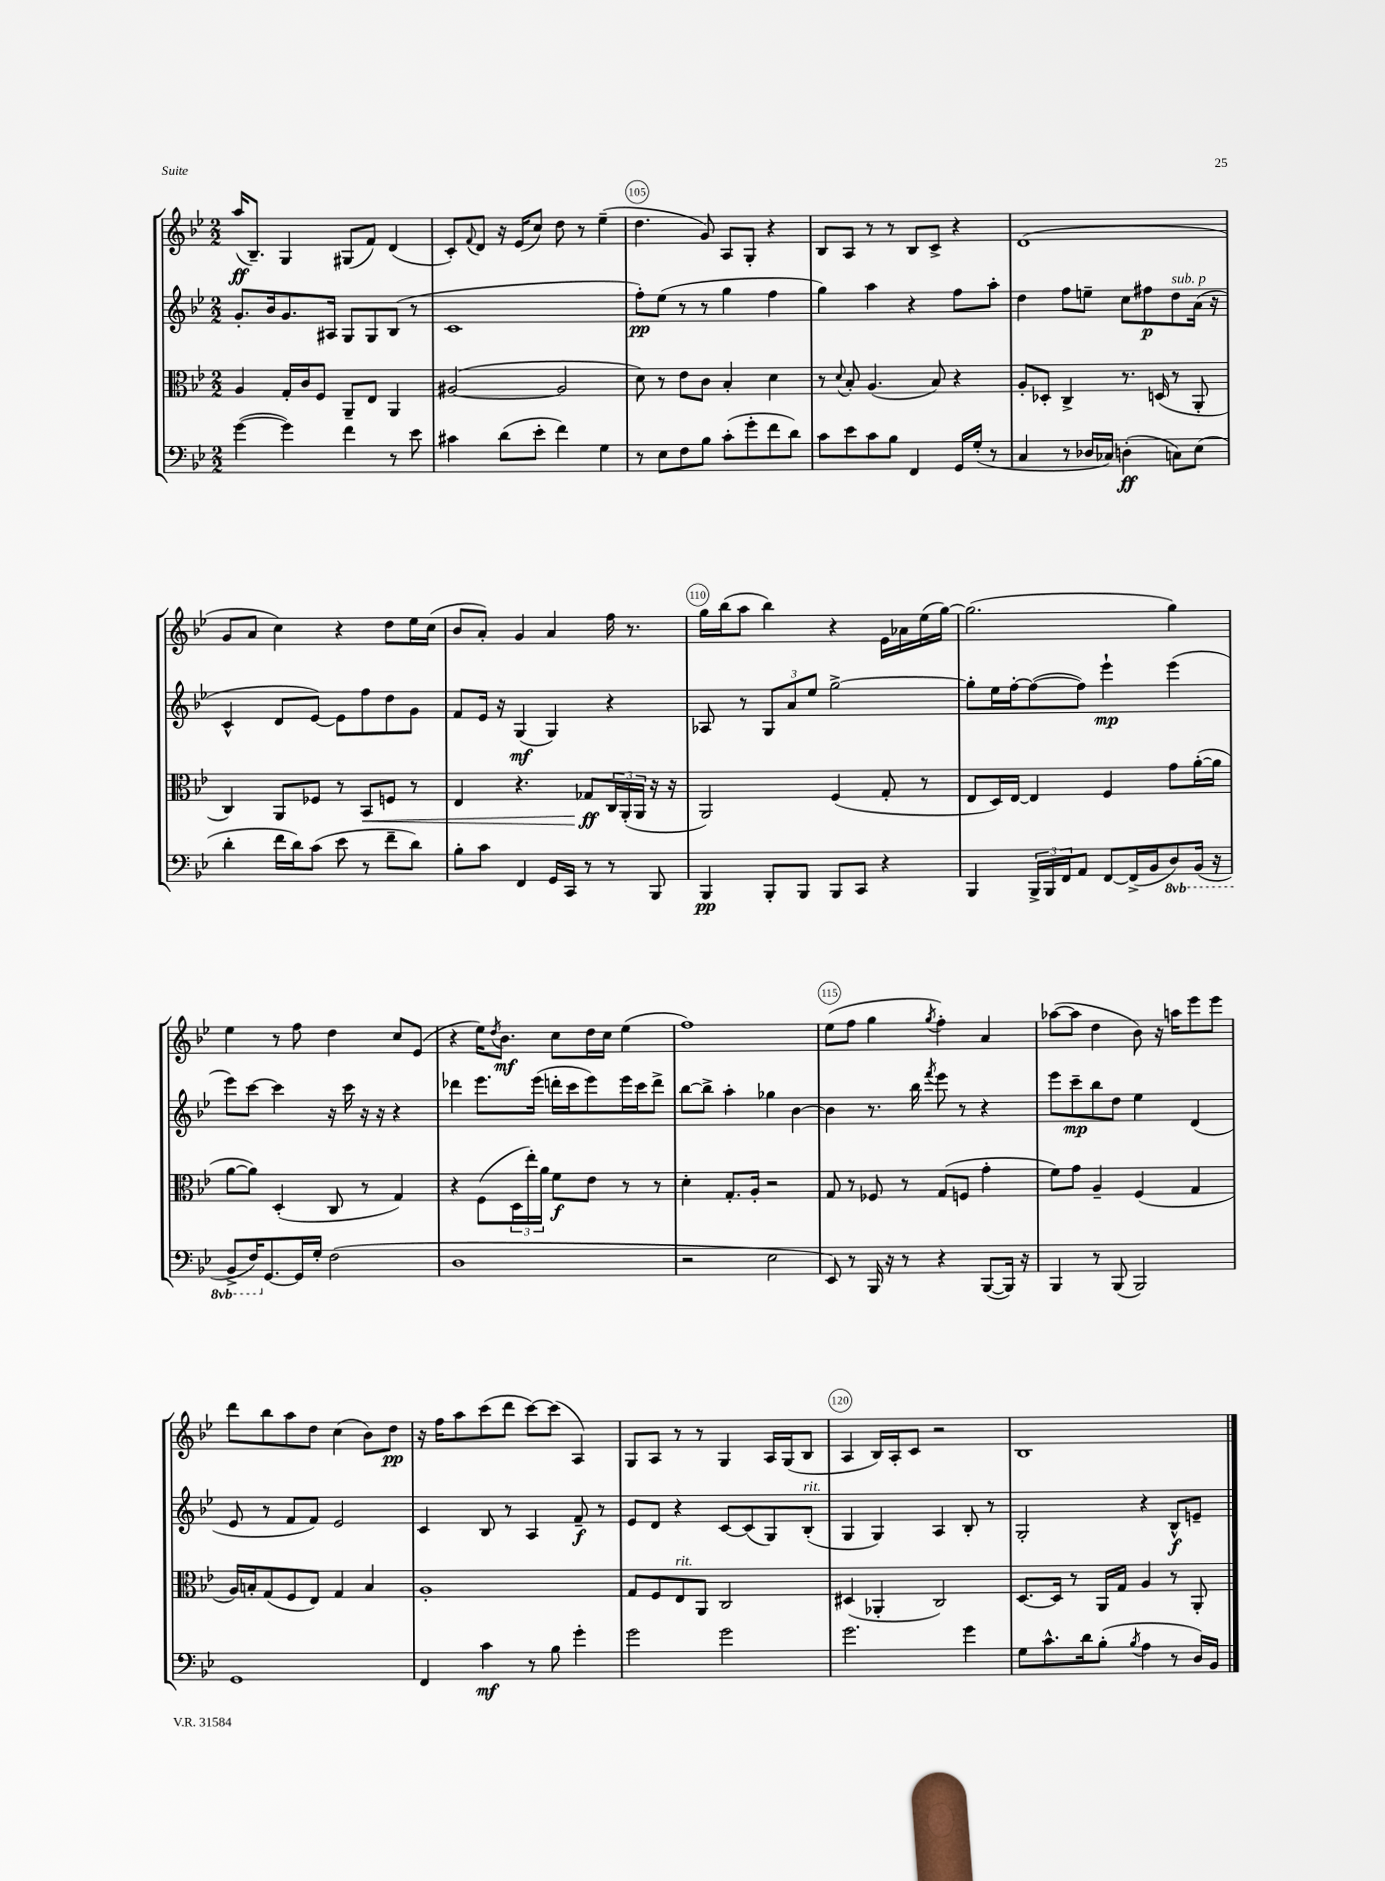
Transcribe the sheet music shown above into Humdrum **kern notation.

**kern	**kern	**kern	**kern
*staff4	*staff3	*staff2	*staff1
*clefF4	*clefC3	*clefG2	*clefG2
*k[b-e-]	*k[b-e-]	*k[b-e-]	*k[b-e-]
*M2/2	*M2/2	*M2/2	*M2/2
([4g	4A	8.g'	(16aa
.	.	.	8.B-~)
.	.	16b-	.
4g])	16G'	8.g	4G
.	16c	.	.
.	8F	.	.
.	.	16A#	.
4f	8AA~	8G	(8G#
.	8E-	8G	8f)
8r	4AA	(8B-	(4d
8e-	.	8r	.
=	=	=	=
4c#	([2A#	1c	8c')
.	.	.	8qqf
.	.	.	8d
(8d	.	.	16r
.	.	.	(16e-
8e-'	.	.	8cc)
4f)	2A#]	.	8dd
.	.	.	8r
4G	.	.	(4ee-~
=	=	=	=
8r	8d)	8ff')	4.dd
8E-	8r	(8ee-	.
8F	8e-	8r	.
8B-	8c	8r	8g)
(8c'	4B-'	4gg	8A
8g'	.	.	8G'
8f	4d	4ff	4r
8d)	.	.	.
=	=	=	=
8c	8r	4gg)	8B-
.	8qqd	.	.
8e-	8B-'	.	8A
8c	(4.A	4aa	8r
8B-	.	.	8r
4FF	.	4r	8B-
.	8B-)	.	8c^
16GG	4r	8ff	4r
(16G'	.	.	.
8r	.	8aa'	.
=	=	=	=
4C	8A'	4dd	(1d
.	8D-'	.	.
8r	4C^	8ff	.
16D-	.	8ee~	.
16C-)	.	.	.
(4D'	8.r	8cc	.
.	.	8ff#	.
.	(16D	.	.
8C)	8r	8dd	.
(8E-	8AA'	(16a	.
.	.	16r	.
=	=	=	=
4d'	4C)	4c^^	8g
.	.	.	8a
16f	8AA	8d	4cc)
16d)	.	.	.
(8c	8F-	[8e-)	.
8e-	8r	8e-]	4r
8r	8BB-	8ff	.
8f~	8F	8dd	8dd
8d)	8r	8g	16ee-
.	.	.	(16cc
=	=	=	=
8B-'	4E-	8f	8b-
8c	.	16e-	8a')
.	.	16r	.
4FF	4.r	(4G	4g
16GG	.	4G)	4a
16CC	.	.	.
8r	8G-	.	.
8r	24C	4r	16ff
.	(24AA'	.	.
.	.	.	8.r
.	24AA	.	.
8BBB-	16r	.	.
.	16r	.	.
=	=	=	=
4BBB-	2AA)	8A-	16gg
.	.	.	(16bb-
.	.	8r	8aa
8BBB-'	.	12G	4bb-)
.	.	12a	.
8BBB-	.	.	.
.	.	12ee-	.
8BBB-	(4F	[2gg^	4r
8CC	.	.	.
4r	8G'	.	16e-
.	.	.	16a-
.	8r	.	(16ee-
.	.	.	[16gg)
=	=	=	=
4BBB-	8E-	8gg']	(2.gg]
.	16D)	16ee-	.
.	[16E-	[16ff'	.
24BBB-^	4E-]	(8ff_	.
24BBB-	.	.	.
24FF	.	.	.
8AA	.	8ff])	.
[8FF	4F	4eee-`	.
(16FF^]	.	.	.
16BB-	.	.	.
8DD)	8g	(4eee-	4gg)
(16BBB-	([16a'	.	.
16r	16a]	.	.
=	=	=	=
8BBB-^	[8a	8eee-)	4ee-
16FF)	8a])	[8ccc	.
[8.GG	.	.	.
.	(4D'	4ccc]	8r
16GG]	.	.	8ff
16G'	.	.	.
(2F	8C	16r	4dd
.	.	16ccc	.
.	8r	16r	.
.	.	16r	.
.	4G)	4r	8cc
.	.	.	(8e-
=	=	=	=
1D	4r	4ddd-	4r
.	(8F	8.eee-	16ee-)
.	.	.	8qdd
.	.	.	8.b-
.	24D	.	.
.	24ee-')	.	.
.	.	(16eee-	.
.	24a	.	.
.	8f	16ddd'	8cc
.	.	16ccc	.
.	8e-	8eee-)	16dd
.	.	.	16cc
.	8r	16eee-	(4ee-
.	.	16ccc	.
.	8r	8ddd^	.
=	=	=	=
2r	4d'	[8bb-	1ff)
.	.	8bb-^]	.
.	8.G'	4aa'	.
.	16A'	.	.
2E-	2r	4gg-	.
.	.	[4b-	.
=	=	=	=
8EE-)	8G	4b-]	(8ee-
8r	8r	.	8ff
16BBB-	8F-	8.r	4gg
16r	.	.	.
8r	8r	.	.
.	.	16bb-	.
.	.	8qfff	8qgg
4r	(8G	8eee-	4ff')
.	8F	8r	.
([8BBB-	4g'	4r	4a
16BBB-])	.	.	.
16r	.	.	.
=	=	=	=
4BBB-	8f)	8eee-	([8aa-
.	8g	8ccc~	8aa-]
8r	4A~	8bb-	4dd
(8BBB-	.	8dd	.
2BBB-)	(4F	4ee-	8b-)
.	.	.	16r
.	.	.	16aa
.	4G	(4d	8eee-
.	.	.	8eee-
=	=	=	=
1GG	16A)	8e-	8ddd
.	16B'	.	.
.	(8G	8r	8bb-
.	8F	8f	8aa
.	8E-)	8f)	8dd
.	4G	2e-	(4cc
.	4B	.	8b-)
.	.	.	8dd
=	=	=	=
4FF	1A'	4c	16r
.	.	.	16ff
.	.	.	8aa
4c	.	8B-	(8ccc
.	.	8r	8ddd
8r	.	4A	[8ccc)
8B-	.	.	(8ccc]
4g'	.	8f~	4A)
.	.	8r	.
=	=	=	=
2g	8G	8e-	8G
.	8F	8d	8A
.	8E-	4r	8r
.	8AA	.	8r
2g	2C	[8c	4G
.	.	(8c]	.
.	.	8G)	16A
.	.	.	(16G
.	.	(8B-'	8B-
=	=	=	=
2.g	(4D#	4G	4A
.	4AA-'	4G)	16B-)
.	.	.	16A'
.	.	.	8c
.	2C)	4A	2r
4g	.	8B-'	.
.	.	8r	.
=	=	=	=
8G	[8.D	2G'	1B-
8.c^^	.	.	.
.	16D]	.	.
.	8r	.	.
16d	.	.	.
(8B-'	16AA	.	.
.	16G	.	.
8qB-	.	.	.
4A	4A	4r	.
8r	8r	8B-^^	.
16D)	8AA'	8e~	.
16BB-	.	.	.
==	==	==	==
*-	*-	*-	*-
